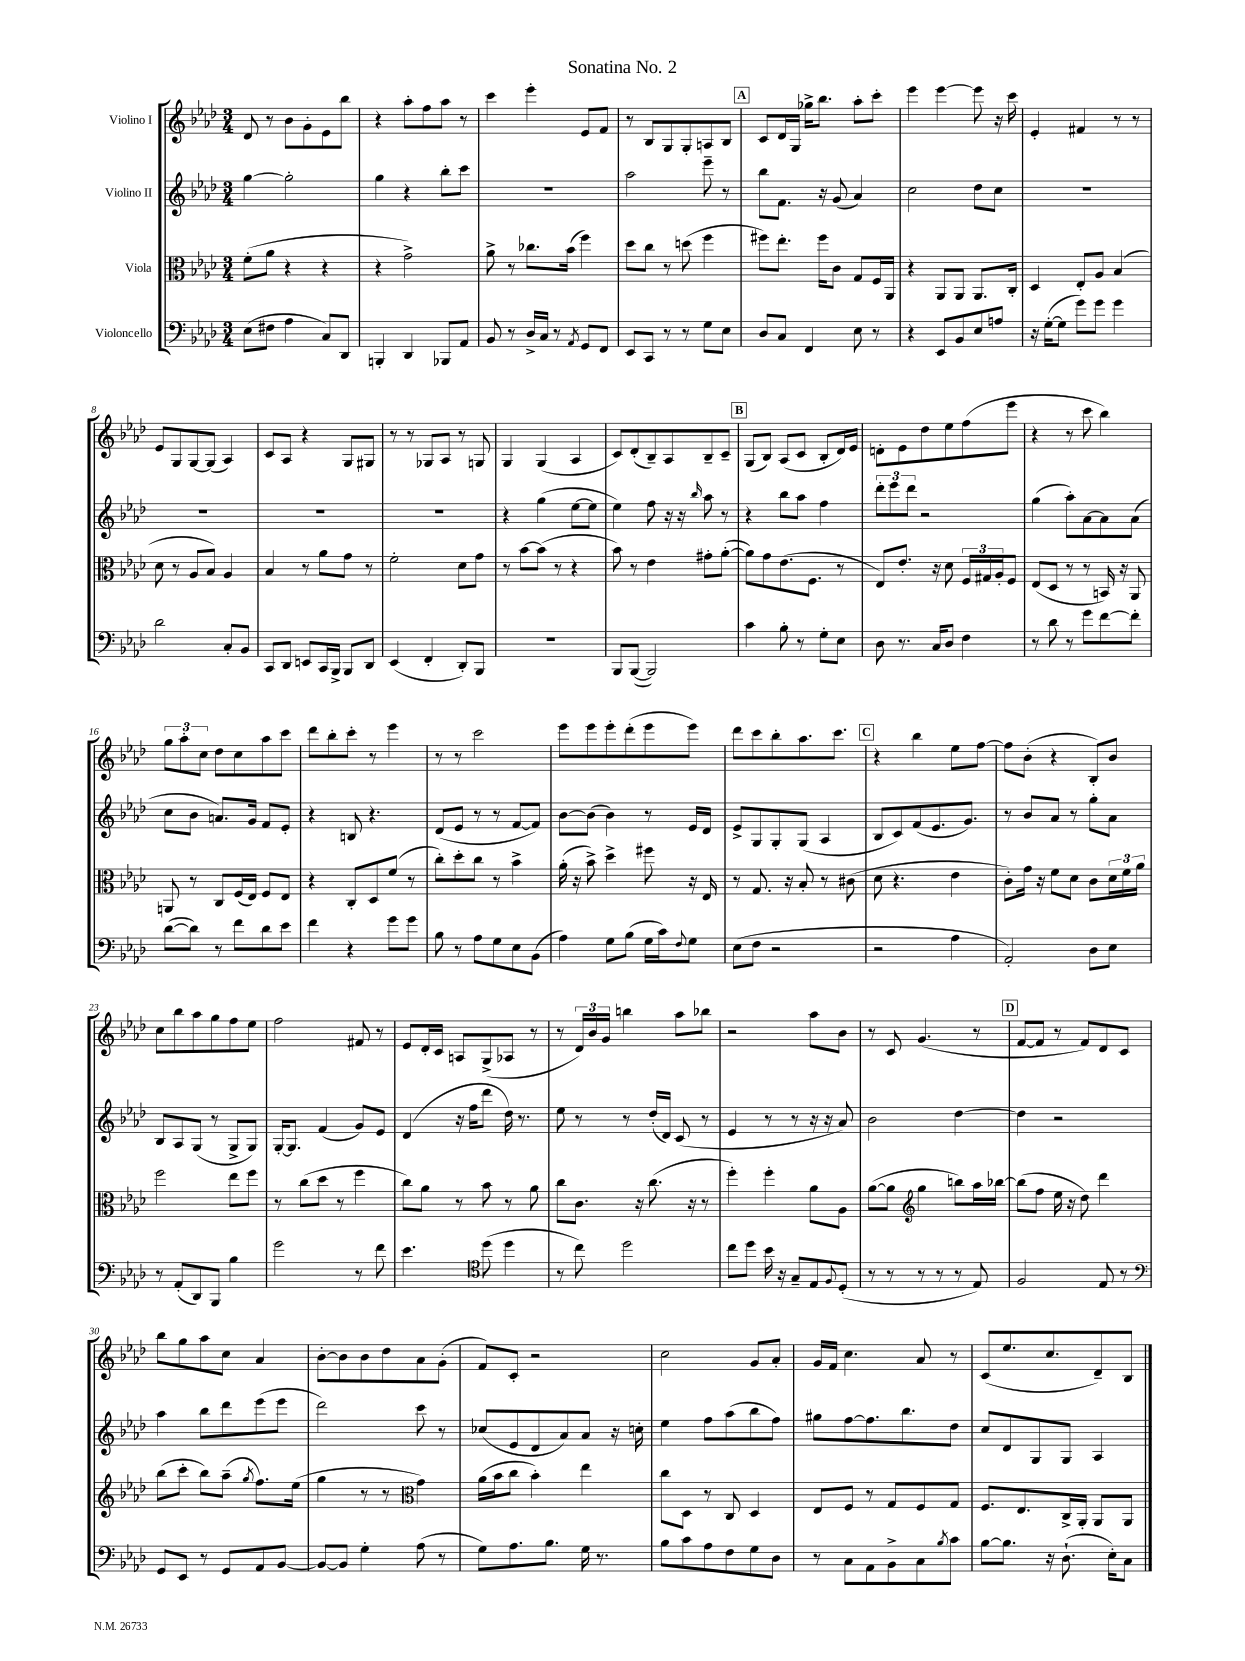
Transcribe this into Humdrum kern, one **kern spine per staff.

**kern	**kern	**kern	**kern
*part4	*part3	*part2	*part1
*staff4	*staff3	*staff2	*staff1
*I"Violoncello	*I"Viola	*I"Violino II	*I"Violino I
*clefF4	*clefC3	*clefG2	*clefG2
*k[b-e-a-d-]	*k[b-e-a-d-]	*k[b-e-a-d-]	*k[b-e-a-d-]
*M3/4	*M3/4	*M3/4	*M3/4
=1	=1	=1	=1
(8E-\L	(8f'\L	[4gg\	8d-/
8F#X\J	8a-\J	.	8r
4A-\	4r	2gg'\]	8b-\L
.	.	.	8g'\
8C/L)	4r	.	8e-\
8DD-/J	.	.	8bb-\J
=2	=2	=2	=2
4BBBn'/	4r	4gg\	4r
4DD-/	2g^\)	4r	8aa-'\L
.	.	.	8ff\
8BBB-X/L	.	8bb-'\L	8aa-\J
8AA-/J	.	8ccc\J	8r
=3	=3	=3	=3
8BB-/	8a-^\	2.r	4ccc\
8r	8r	.	.
16D-^/LL	8.cc-X\L	.	4eee-'\
16C/JJ	.	.	.
8r	.	.	.
.	(16b-\Jk	.	.
8qAA-/	.	.	.
8GG/L	4ff\)	.	8e-/L
8FF/J	.	.	8f/J
=4	=4	=4	=4
8EE-/L	8dd-\L	2aa-\	8r
8CC/J	8cc\J	.	8B-/L
8r	8r	.	8G/
8r	(8ddn\	.	8G'/
8G\L	4ff\	8eee-~\	8An/
8E-\J	.	8r	8B-/J
!!LO:REH:place=s1:t=A
=5	=5	=5	=5
8D-/L	8ff#X\L)	8bb-\L	8c/L
8C/J	8.ee-'\J	8.f\J	16d-/L
.	.	.	16G/JJ
4FF/	.	.	16gg-X^\KL
.	16ff#\KL	16r	8.bb-\J
.	8c\J	(8g/	.
8E-\	8G/L	4a-/)	8aa-'\L
8r	16F/L	.	8ccc'\J
.	16AA-/JJ	.	.
=6	=6	=6	=6
4r	4r	2cc\	4eee-\
8EE-/L	8AA-/L	.	[4eee-\
8BB-/	8AA-/J	.	.
8E-/	8.AA-/L	8dd-\L	8eee-\]
8An/J	.	8cc\J	16r
.	16C'/Jk	.	16ccc\
=7	=7	=7	=7
16r	4D-/	2.r	4e-'/
([16G'\KL	.	.	.
8G\J]	.	.	.
8g\L)	8E-'/L	.	4f#X/
8g\J	8A-/J	.	.
4g\	(4B-/	.	8r
.	.	.	8r
!!LO:LB:g=z
=8	=8	=8	=8
2d-\	8d-\	2.r	8e-/L
.	8r	.	8G/
.	8A-/L	.	[8G/
.	8B-/J)	.	(8G/J]
8C'/L	4A-/	.	4A-/)
8BB-/J	.	.	.
=9	=9	=9	=9
8CC/L	4B-/	2.r	8c/L
8DD-/J	.	.	8A-/J
8EEn/L	8r	.	4r
16CC/L	8a-\L	.	.
16BBB-^/JJ	.	.	.
8BBB-/L	8g\J	.	8G/L
8DD-/J	8r	.	8G#X/J
=10	=10	=10	=10
(4EE-/	2f'\	2.r	8r
.	.	.	8r
4FF'/	.	.	8G-X/L
.	.	.	8A-/J
8DD-'/L)	8d-\L	.	8r
8BBB-/J	8g\J	.	8Gn/
=11	=11	=11	=11
2.r	8r	4r	4G/
.	[8b-\L	.	.
.	(8b-\J]	(4gg\	(4G/
.	8r	.	.
.	4r	[8ee-\L	4A-/
.	.	8ee-\J]	.
=12	=12	=12	=12
8BBB-/L	8b-\)	4ee-\)	8c/L)
([8BBB-/J	8r	.	(8d-'/
2BBB-/])	4e-\	8ff\	8B-~/)
.	.	16r	8A-/
.	.	16r	.
.	.	16qqbb-/	.
.	8g#X'\L	8aa-\	8B-~/
.	([8a-'\J	8r	8c~/J
!!LO:REH:place=s1:t=B
=13	=13	=13	=13
4c\	8a-\L])	4r	(8G/L
.	8g\	.	8B-/J)
8B-'\	(8.e-\	8bb-\L	(8A-/L
8r	.	8aa-\J	8c/J
.	8.F\J	.	.
8G'\L	.	4ff\	8B-'/L
8E-\J	8r	.	16d-/L)
.	.	.	16e-/JJ
=14	=14	=14	=14
8D-\	8E-/L)	12ddd-'\L	8dn'\L
.	.	12eee-\	.
8.r	8.e-'/J	.	8e-\
.	.	12ddd-\J	.
.	.	2r	8dd-\
16C/KL	16r	.	.
8D-/J	8d-\	.	8ee-\
4F\	24F/LL	.	(8ff\
.	24G#X/	.	.
.	24A-'/J	.	.
.	8F/J	.	8eee-\J
=15	=15	=15	=15
8r	(8E-/L	(4gg\	4r
8d-\	8D-/J	.	.
8r	8r	8aa-'\L)	8r
8g\L	8r	[8a-\	8ccc\
[8f\	16BBn/)	8a-\]	4bb-\)
.	16r	.	.
8f'\J]	8AA-/	(8a-\J	.
!!LO:LB:g=z
=16	=16	=16	=16
([8d-\L	8AAn/	8cc\L	12gg\L
.	.	.	12aa-'\
8d-\J])	8r	8b-\J	.
.	.	.	12cc\J
8r	8C/L	8.an/L)	8dd-\L
8f\L	(16F/L	.	8cc\
.	16E-/JJ)	16g/Jk	.
8d-\	8F/L	8f/L	8aa-\
8e-\J	8E-/J	8e-'/J	8ccc\J
=17	=17	=17	=17
4f\	4r	4r	8ddd-\L
.	.	.	8bb-'\
4r	8C'/L	8Bn/	8ccc'\J
.	8D-/	4.r	8r
8g\L	(8f/J	.	4eee-\
8g\J	8r	.	.
=18	=18	=18	=18
8B-\	8cc'\L)	(8d-/L	8r
8r	8dd-'\	8e-/J	8r
8A-\L	8cc\J	8r	2ccc\
8G\	8r	8r	.
8E-\	4b-^\	[8f/L	.
(8BB-\J	.	8f/J])	.
=19	=19	=19	=19
4A-\)	(16a-'\	[8b-\L	8eee-\L
.	16r	.	.
.	8b-^\)	(8b-\J]	8eee-\
8G\L	4dd-^\	4b-\)	8eee-'\
(8B-\J	.	.	(8ddd-'\
16G\LL	8ff#X\	8r	8eee-\
16c\J)	.	.	.
8qqF/	.	.	.
8G\J	16r	16e-/LL	8eee-\J)
.	16E-/	16d-/JJ	.
=20	=20	=20	=20
(8E-\L	8r	8e-^/L	8ddd-\L
8F\J	8.G/	8G/	8ccc\
2r	.	8G'/	8bb-'\
.	16r	.	.
.	8B-'/	(8G/J	8.aa-\
.	8r	4A-/	.
.	.	.	8.ccc\J
.	(8c#X\	.	.
!!LO:REH:place=s1:t=C
=21	=21	=21	=21
2r	8d-\	8B-/L	4r
.	4.r	8c/)	.
.	.	(8f/	4bb-\
.	.	8.e-/	.
4A-\	4e-\	.	8ee-\L
.	.	8.g/J)	.
.	.	.	[8ff\J
=22	=22	=22	=22
2AA-'/)	8c'\L)	8r	8ff\L]
.	16g\Jk	8b-/L	(8b-'\J
.	16r	.	.
.	8f\L	8a-/J	4r
.	8d-\J	8r	.
8D-\L	8c\L	8gg'\L	8B-'/L)
8E-\J	24d-\L	8a-\J	8b-/J
.	24f\	.	.
.	24a-\JJ	.	.
!!LO:LB:g=z
=23	=23	=23	=23
8r	2ff\	8B-/L	8cc\L
(8AA-'/L	.	8A-/	8bb-\
8DD-/)	.	(8G/J	8aa-\
8BBB-/J	.	8r	8gg\
4B-\	8ee-\L	8G^/L	8ff\
.	8ff\J	8G/J)	8ee-\J
=24	=24	=24	=24
2g\	8r	[16G'/KL	2ff\
.	.	8.G/J]	.
.	(8cc\L	.	.
.	8dd-\J	(4f/	.
.	8r	.	.
8r	4ff\	8g/L)	8f#X/
8f\	.	8e-/J	8r
=25	=25	=25	=25
4.e-\	8cc\L)	(4d-/	8e-/L
.	8a-\J	.	16d-'/L
.	.	.	16c/JJ
.	8r	16r	8An/L
.	.	16ff\KL	.
*clefC4	*	*	*
(8dd-\	8b-\	8ddd-\J	(8G^/
4dd-\	8r	16dd-\)	8A-X/J
.	.	8.r	.
.	8a-\	.	8r
=26	=26	=26	=26
8r	8cc\L	8ee-\	8r
8cc\)	8.c\J	8r	24d-/LL)
.	.	.	24b-/
.	.	.	24g/JJ
2dd-\	.	8r	4bbn\
.	16r	.	.
.	(8.cc\	(16dd-'/LL	.
.	.	16d-/JJ)	.
.	.	(8c/	8aa-\L
.	16r	.	.
.	8r	8r	8bb-X\J
=27	=27	=27	=27
8cc\L	4ff'\)	4e-/	2r
8dd-\J	.	.	.
16b-\	4ff'\	8r	.
16r	.	.	.
8G~/L	.	8r	.
8E-/	8a-\L	16r	8aa-\L
.	.	16r	.
8qqF/	.	.	.
(8D-'/J	8A-\J	8a-/)	8b-\J
=28	=28	=28	=28
8r	([8a-\L	2b-\	8r
8r	8a-\J]	.	8c/
*	*clefG2	*	*
8r	4gg\	.	(4.g/
8r	.	.	.
8r	8bbn\L)	[4dd-\	.
8E-/)	16aa-\L	.	8r
.	[16bb-X\JJ	.	.
!!LO:REH:place=s1:t=D
=29	=29	=29	=29
2F/	(8bb-\L]	4dd-\]	[8f/L
.	8ff\J	.	8f/J]
.	16ee-\	2r	8r
.	16r	.	.
.	8dd-\)	.	8f/L)
8E-/	4ddd-\	.	8d-/
8r	.	.	8c/J
!!LO:LB:g=z
=30	=30	=30	=30
*clefF4	*	*	*
8GG/L	(8bb-\L	4aa-\	8bb-\L
8EE-/J	8ccc'\J	.	8gg\
8r	8bb-\L)	8bb-\L	8aa-\
8GG/L	(8aa-~\J	8ddd-\	8cc\J
.	8qgg/	.	.
8AA-/	8.ff\L)	(8eee-\	4a-/
[8BB-/J	.	8eee-\J	.
.	(16ee-\Jk	.	.
=31	=31	=31	=31
8BB-/L_	4gg\	2ddd-\)	[8b-'\L
8BB-/J]	.	.	8b-\]
4G'\	8r	.	8b-\
.	8r	.	8dd-\
*	*clefC3	*	*
(8A-\	4g\)	8ccc\	8a-\
8r	.	8r	(8g'\J
=32	=32	=32	=32
8G\L)	(16a-\LL	(8cc-X/L	8f/L)
.	16b-\J	.	.
8.A-\	8cc\J	8e-/	8c'/J
.	4b-'\)	8d-/	2r
8.B-\J	.	.	.
.	.	8a-/)	.
16G\	4ee-\	8a-/J	.
8.r	.	.	.
.	.	16r	.
.	.	16ccn'\	.
=33	=33	=33	=33
8B-\L	8cc\L	4ee-\	2cc\
8c\	8D-\J	.	.
8A-\	8r	8ff\L	.
8F\	8C/	(8aa-\	.
8G\	4D-/	8bb-\	8g/L
8D-\J	.	8ff\J)	8a-'/J
=34	=34	=34	=34
8r	8E-/L	8gg#X\L	16g/LL
.	.	.	16f/JJ
8C\L	8F/J	[8ff\	4.cc\
8AA-\	8r	8.ff\]	.
8BB-^\	8G/L	.	.
.	.	8.bb-\	.
8C\	8F/	.	8a-/
8qB-/	.	.	.
8c\J	8G/J	8dd-\J	8r
=35	=35	=35	=35
[8B-\L	8.F/L	8cc/L	(8c/L
8.B-\J]	.	8d-/	8.ee-/
.	8.E-/	.	.
.	.	8G/	.
16r	.	.	8.cc/
(8.D-`\	16C^/L	8G/J	.
.	16AA-'/JJ	.	.
.	8AA-/L	4A-/	8d-~/)
16E-'\KL)	.	.	.
8C\J	8AA-/J	.	8B-/J
==	==	==	==
*-	*-	*-	*-
